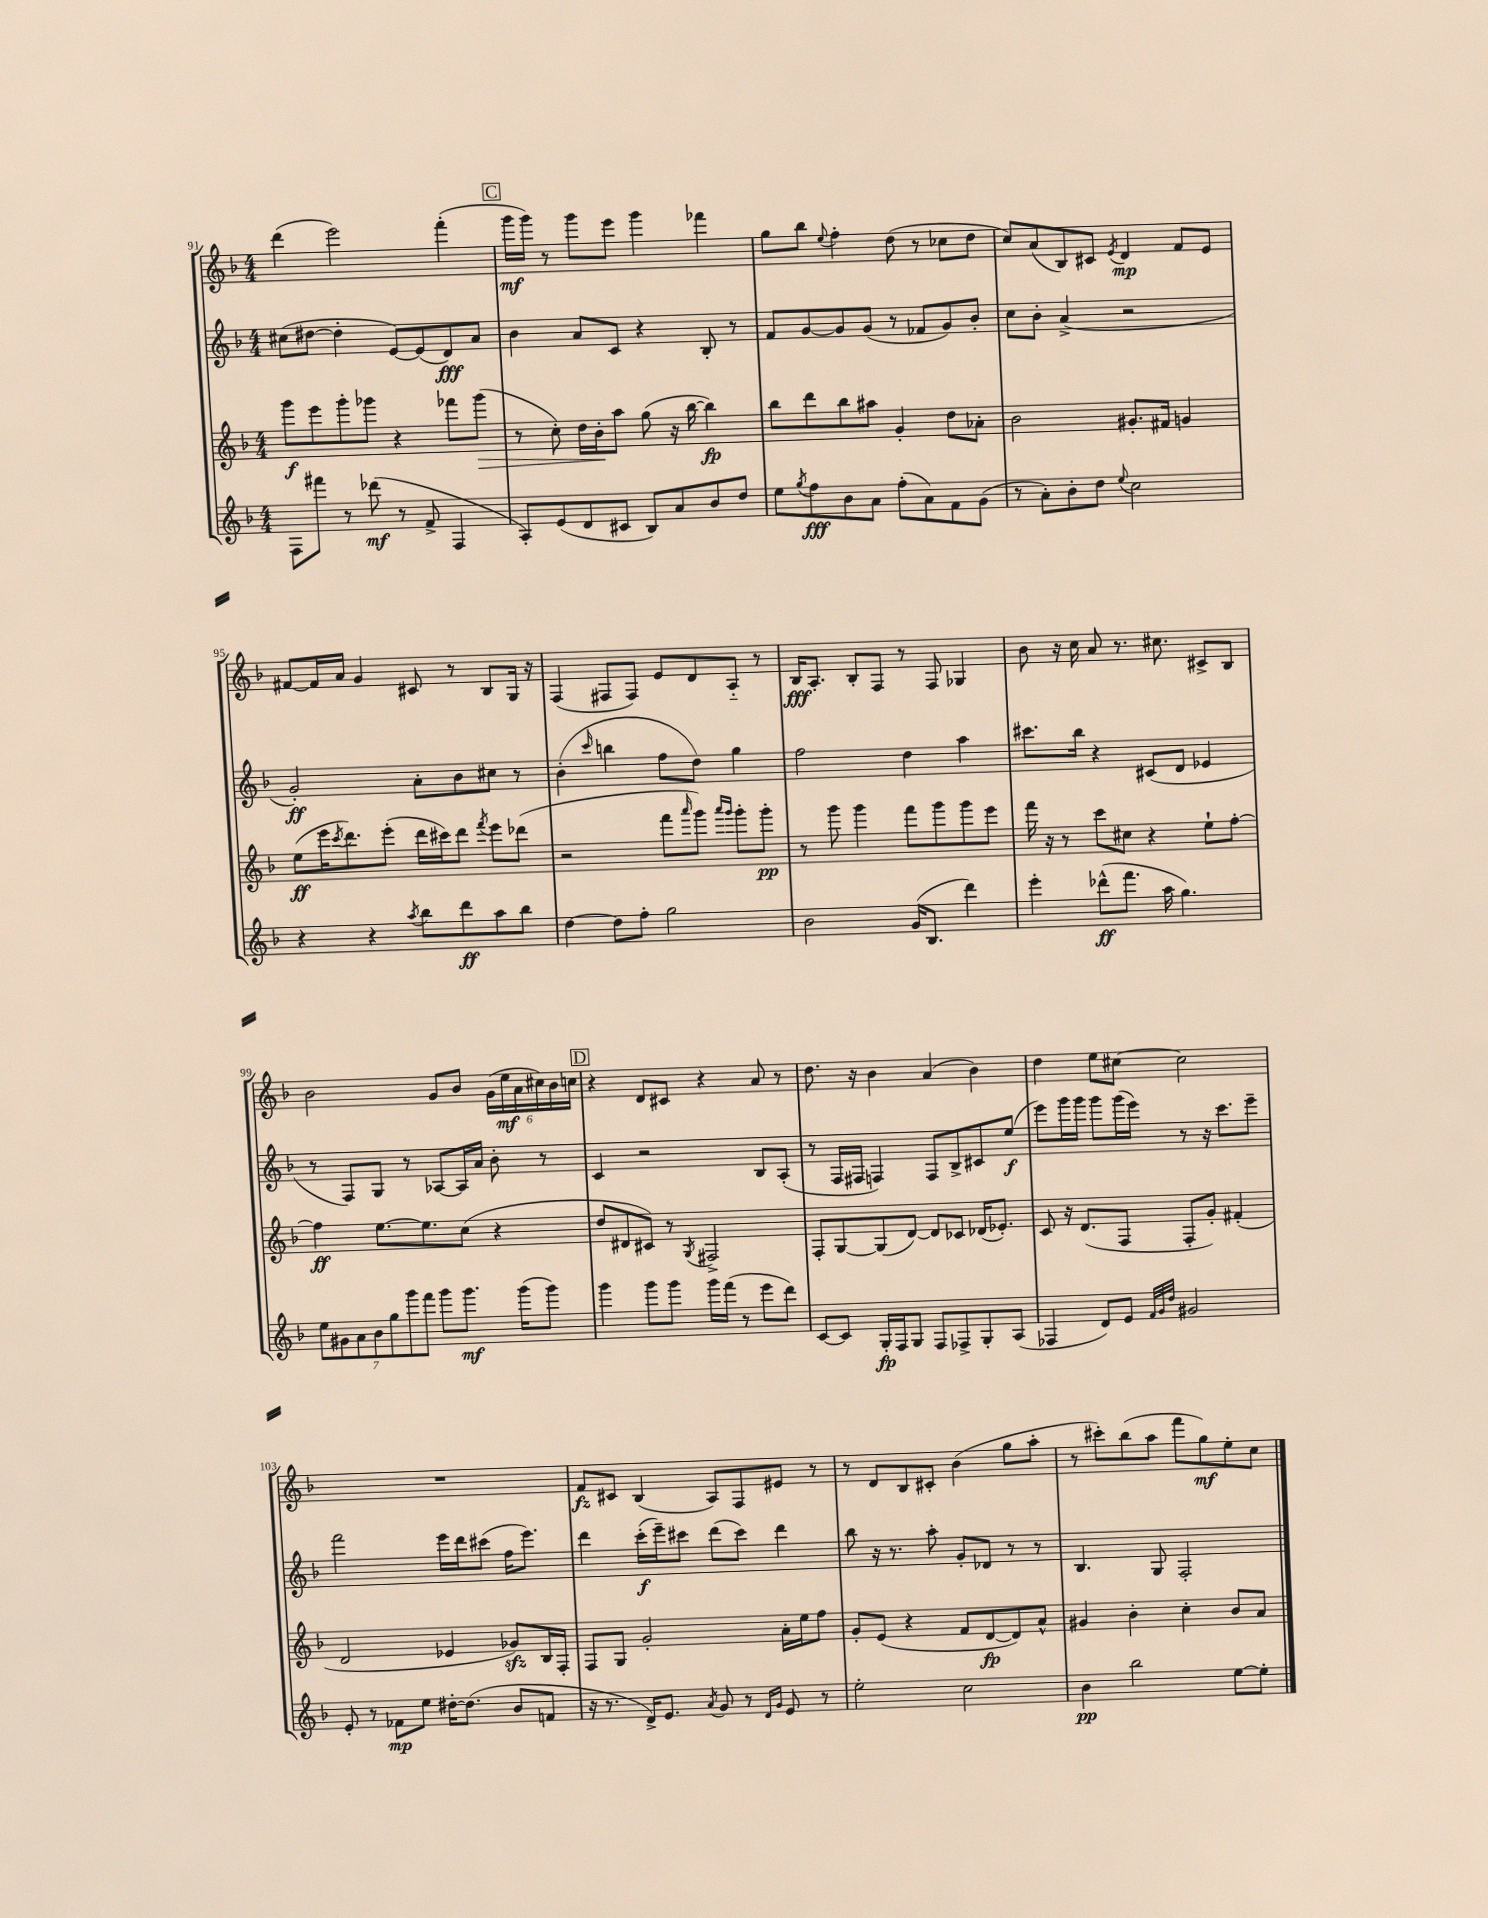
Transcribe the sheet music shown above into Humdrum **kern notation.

**kern	**kern	**kern	**kern
*staff4	*staff3	*staff2	*staff1
*clefG2	*clefG2	*clefG2	*clefG2
*k[b-]	*k[b-]	*k[b-]	*k[b-]
*M4/4	*M4/4	*M4/4	*M4/4
8F\L	8ggg\L	(8cc#\L	(4ddd\
8fff#\J	8eee\	[8dd#\J	.
8r	8ggg'\	4dd#'\]	2eee\)
(8ddd-\	8ggg-\J	.	.
8r	4r	[8e/L)	.
8f^/	.	(8e/]	.
4F/	8fff-\L	8d/)	(4fff'\
.	(8ggg-\J	8a/J	.
=	=	=	=
8A'/L)	8r	4b-\	16ggg\LL
.	.	.	16ggg\JJ)
(8e/	8cc'\)	.	8r
8d/	16dd\LL	8a/L	8ggg\L
.	16b-'\J	.	.
8c#/J	8aa\J	8c/J	8eee\J
8B-/L)	(8gg\	4r	4ggg\
8a/	16r	.	.
.	[16bb-\	.	.
8b-/	4bb-\])	8B-'/	4fff-\
8dd/J	.	8r	.
=	=	=	=
8ee\L	8bb-\L	8f/L	8gg\L
8qgg/	.	.	.
8ff\	8ddd\	[8g/	8bb-\J
.	.	.	8qqee/
8b-\	8bb-\	8g/]	4ff'\
8a\J	8aa#\J	(8g/J	.
(8ff'\L	4g'/	8r	(8dd\
8a\)	.	8f-/L	8r
8f\	8dd\L	8g/)	8cc-\L
(8g\J	8a-'\J	8b-'/J	8dd\J
=	=	=	=
8r	2b-\	8cc\L	8cc/L)
8a'\L)	.	8b-'\J	(8a/
8b-'\	.	(4a^/	8B-/)
8dd\J	.	.	8c#/J
8qqee/	.	.	8qe/
2cc\	8.g#'/L	2r	4d/
.	16f#/Jk	.	.
.	4g/	.	8f/L
.	.	.	8e/J
=	=	=	=
4r	(8ee\L	2g'/)	[8f#/L
.	16eee\K	.	16f#/]L
.	8qccc/	.	.
.	8.ddd\)	.	16a/JJ
4r	.	.	4g/
.	(8eee'\J	.	.
8qaa/	.	.	.
8bb-\L	16ddd\LL	8a'\L	8c#/
.	16ccc#\J)	.	.
8ddd\	8ddd\J	8b-\	8r
.	8qfff/	.	.
8aa\	8eee\L	8cc#\J	8B-/L
8bb-\J	(8ddd-\J	8r	16G/Jk
.	.	.	16r
=	=	=	=
[4dd\	2r	(4b-'\	(4F/
.	.	16qqccc/	.
8dd\]L	.	4bb\	8F#/L
8ff'\J	.	.	8F#/J)
2gg\	8fff\L	8ff\L	8e/L
.	16qqaaa/	.	.
.	8ggg\J)	8dd\J)	8d/
.	16qqaaa/LL	.	.
.	16qqggg/JJ	.	.
.	8ggg'\L	4gg\	8A'~/J
.	8ggg'\J	.	8r
=	=	=	=
2b-\	8r	2ff\	16B-/LK
.	.	.	8.A'/J
.	8ggg\	.	.
.	4ggg\	.	8B-'/L
.	.	.	8F/J
(16g/LK	8fff\L	4dd\	8r
8.B-/J	.	.	.
.	8ggg\	.	8F/
4ddd\)	8ggg\	4aa\	4G-/
.	8eee\J	.	.
=	=	=	=
4eee'\	16fff\	8.ccc#\L	8b-\
.	16r	.	.
.	8r	.	16r
.	.	16bb-\Jk	16cc\
(8ddd-^^\L	8ccc\L	4r	8a/
8.fff\J	8cc#\J	.	8.r
.	4r	(8c#/L	.
16aa\	.	.	8.cc#\
4.gg\)	.	8d/J	.
.	8ee`\L	4e-/	8c#^/L
.	[8ff'\J	.	8B-/J
=	=	=	=
14ee\L	4ff\]	8r	2b-\
14g#\	.	.	.
.	.	8F/L)	.
14a\	.	.	.
14b-\	.	.	.
.	[8.ee\L	8G/J	.
14gg\	.	.	.
14ggg\	.	.	.
.	.	8r	.
14fff\J	.	.	.
.	8.ee\]	.	.
8ggg\L	.	[8A-/L	8g/L
8.ggg\J	(8cc\J	16A-/]L	8b-/J
.	.	16a/JJ	.
.	4r	8b-'\	(24g\LL
.	.	.	24ee\
(16ggg\LK	.	.	.
.	.	.	24a\
8ggg\J)	.	8r	24cc#\)
.	.	.	24b-\
.	.	.	24cc\JJ
=	=	=	=
4ggg\	8dd/L	4c/	4r
.	8d#/	.	.
8ggg\L	8c#/J)	2r	8d/L
8ggg\J	8r	.	8c#/J
.	8qG/	.	.
16ggg\LL	2F#^/	.	4r
(16fff\JJ	.	.	.
8r	.	.	.
8eee\L	.	8B-/L	8a/
8ddd\J)	.	(8A'/J	8r
=	=	=	=
[8c/L	8F'/L	8r	8.dd\
8c/]J	[8G/	16F/LL	.
.	.	16F#/JJ	16r
16G'/LL	(8G/]	4F/)	4b-\
16F/J	.	.	.
8G/J	[8d/J)	.	.
8F/L	8d/]L	8F/L	(4a/
8F-^/	8c-/J	8B-^/	.
8G'/	(16d-/LK	8c#/	4b-\)
.	8.e-'/J)	.	.
(8A/J	.	(8ee/J	.
=	=	=	=
4F-/	8c/	8eee\L)	4dd\
.	16r	16ggg\L	.
.	(8.d/L	16ggg\JJ	.
8d/L)	.	8ggg\L	8ee\L
8e/J	8F/J	(16ggg\L	[8cc#\J
.	.	16eee\JJ)	.
32qqf/LLL	.	.	.
32qqg/	.	.	.
32qqdd/JJJ	.	.	.
2g#/	8F'/L	8r	2cc#\]
.	8g'/J)	16r	.
.	.	8.ccc\L	.
.	(4f#'/	.	.
.	.	8eee~\J	.
=	=	=	=
8e'/	2d/	2fff\	1r
8r	.	.	.
8f-\L	.	.	.
8ee\J	.	.	.
[16dd#'\LK	4e-/	16eee\LL	.
(8.dd#\]J	.	16ddd\J	.
.	.	(8ccc#\J	.
8b-/L	8g-/L)	16ff\LK	.
.	.	8.eee\J)	.
8f/J	16B-/L	.	.
.	16F'/JJ	.	.
=	=	=	=
16r	8F/L	4ddd\	8f/L
8.r	.	.	.
.	8G/J	.	8c#/J
16d^/LK)	2g'/	(16ccc'\LL	(4B-/
8.e/J	.	16eee~\J)	.
.	.	8ccc#\J	.
8qa/	.	.	.
8g/	.	(8ddd\L	8A/L)
8r	.	8ccc#\J)	8F/
16qqd/LL	.	.	.
16qqg/JJ	.	.	.
8e/	16a'\LL	4ddd\	8e#/J
.	16ee\J	.	.
8r	8ff\J	.	8r
=	=	=	=
2ee'\	8g'/L	8bb-\	8r
.	(8e/J	16r	8d/L
.	.	8.r	.
.	4r	.	8B-/
.	.	8aa'\	8c#'/J
2cc\	8f/L	8g'/L	(4b-\
.	[8d/	8d-/J	.
.	8d/])	8r	8gg\L
.	8a^^/J	8r	8aa'\J
=	=	=	=
4b-\	4g#/	4.B-/	8r
.	.	.	8ccc#'\L)
2bb-\	4b-'\	.	(8bb-\
.	.	8G/	8aa\J
.	4cc'\	2F'/	8fff\L
.	.	.	8gg\)
[8ee\L	8b-/L	.	8ee'\
8ee'\]J	8a/J	.	8cc\J
==	==	==	==
*-	*-	*-	*-
